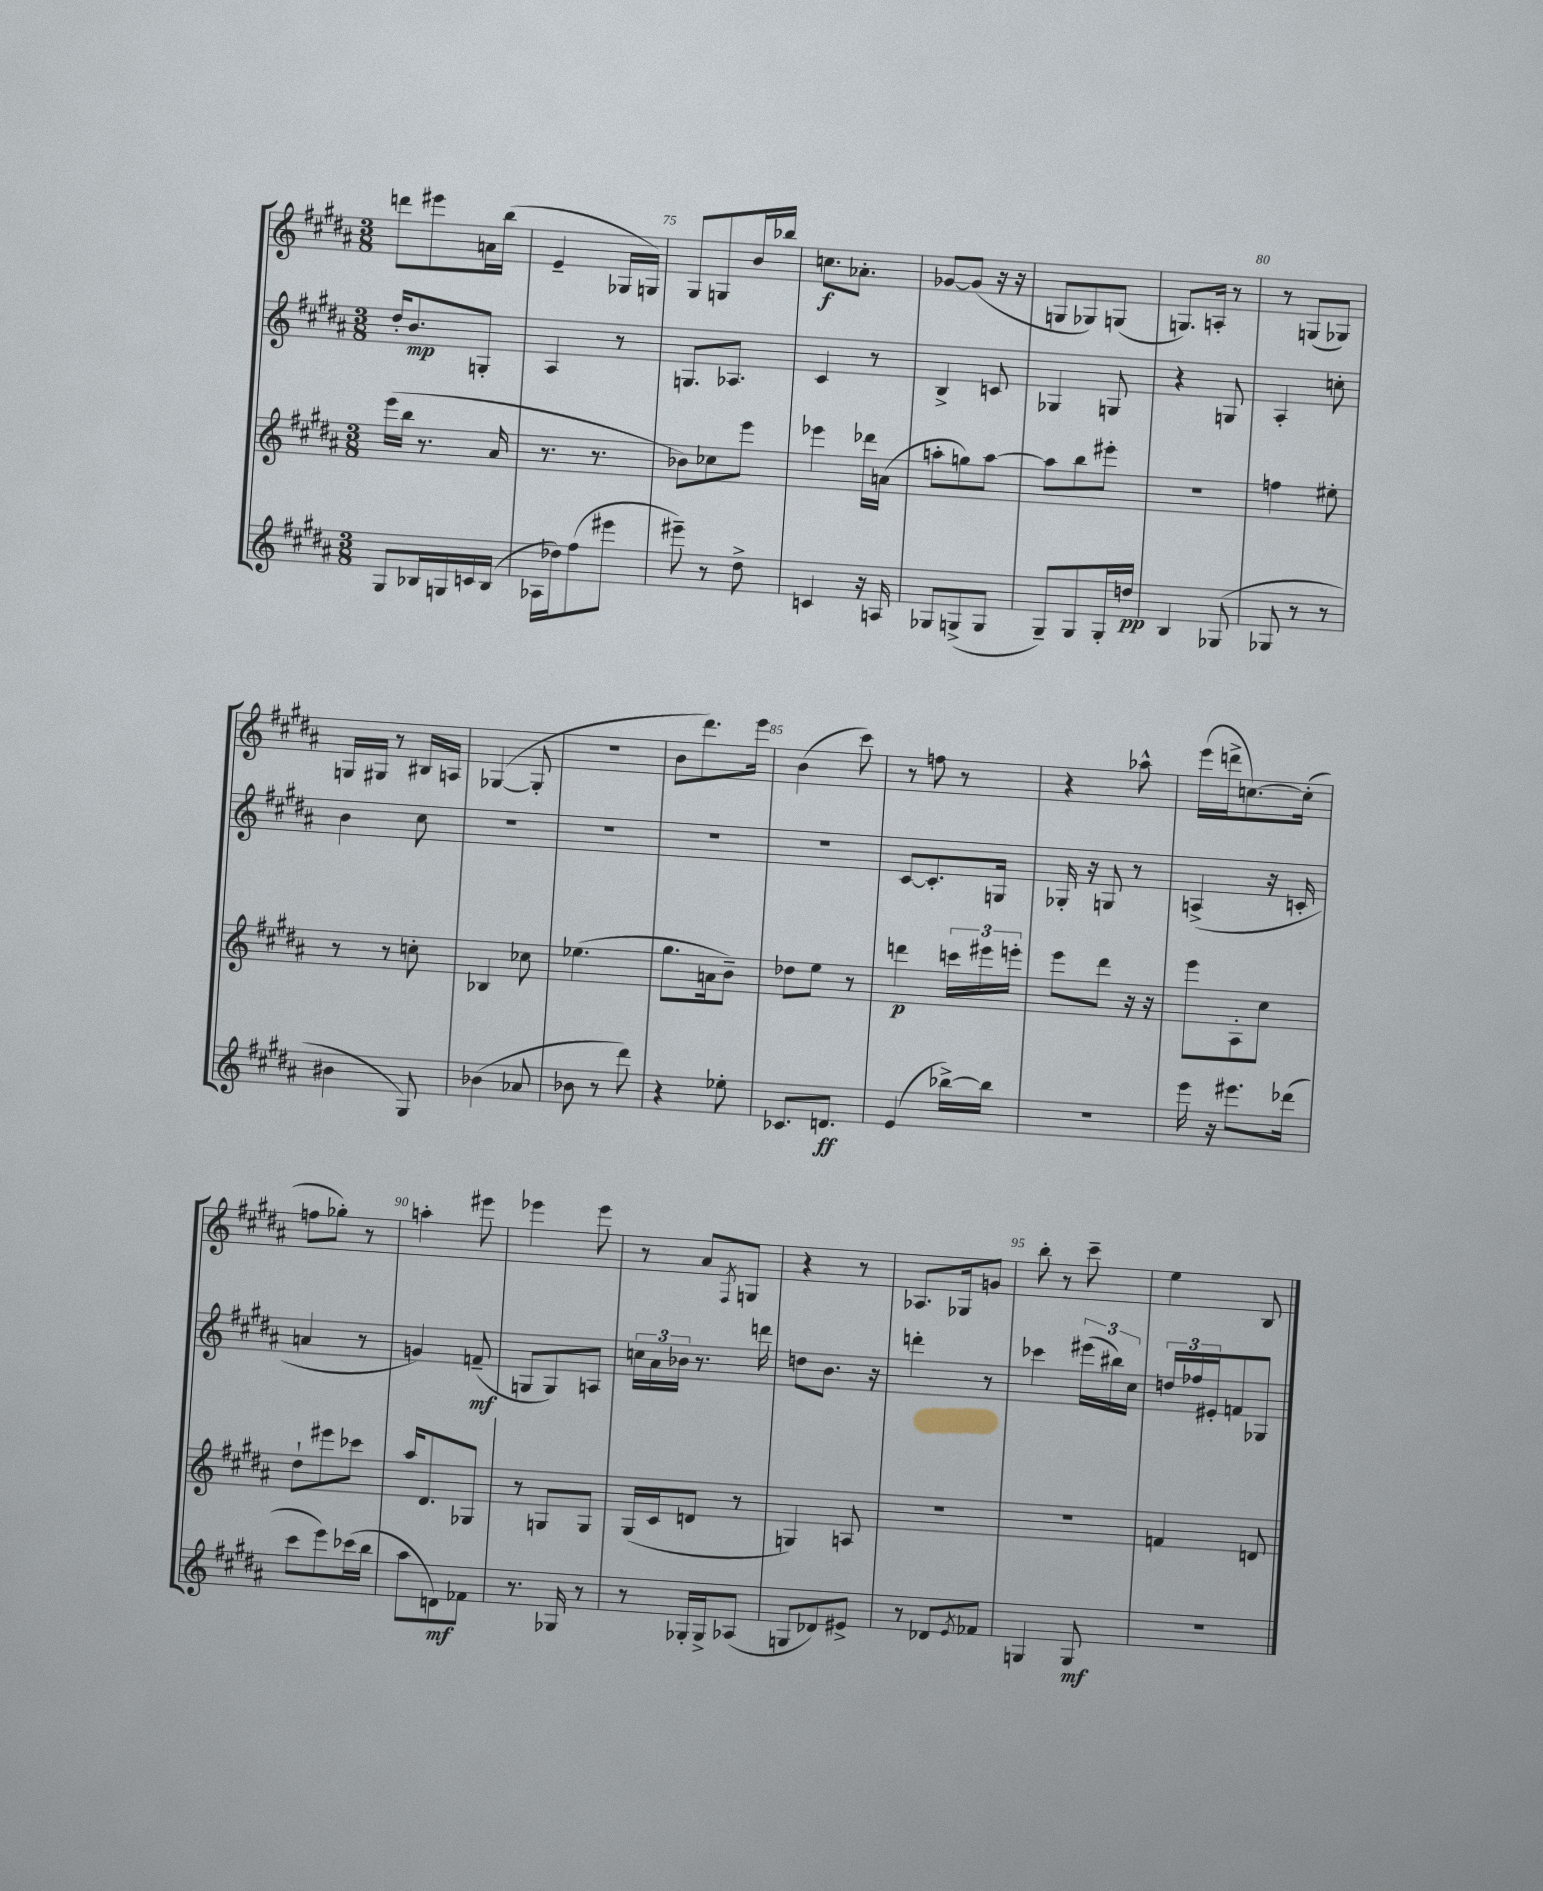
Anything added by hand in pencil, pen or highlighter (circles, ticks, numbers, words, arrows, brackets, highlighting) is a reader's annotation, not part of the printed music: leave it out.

**kern	**kern	**kern	**kern
*staff4	*staff3	*staff2	*staff1
*clefG2	*clefG2	*clefG2	*clefG2
*k[f#c#g#d#a#]	*k[f#c#g#d#a#]	*k[f#c#g#d#a#]	*k[f#c#g#d#a#]
*M3/8	*M3/8	*M3/8	*M3/8
8G#/L	(16eee\LL	16dd#'/LK	8ddd\L
.	16bb\JJ	8.b/	.
16B-/L	8.r	.	8eee#\
16G/	.	.	.
16c/	.	8G'/J	16a\L
(16B-/JJ	16a#/	.	(16bb\JJ
=	=	=	=
16A-\LL	8.r	4A#/	4e~/
16dd-\J)	.	.	.
(8ff#\	.	.	.
.	8.r	.	.
8eee#\J	.	8r	16G-/LL
.	.	.	16G/JJ)
=	=	=	=
8eee#~\)	8b-\L)	8.G/L	8G#/L
8r	8cc-\	.	8G/
.	.	8.A-/J	.
8dd#^\	8eee\J	.	16b/L
.	.	.	16bb-/JJ
=	=	=	=
4c/	4eee-\	4c#/	8.cc\L
.	.	.	8.a-'\J
16r	16ddd-\LL	8r	.
16A/	(16a\JJ	.	.
=	=	=	=
8G-/L	8aa'\L	4B^/	[8g-/L
(8G^/	8gg\)	.	(8g-/]J
8G/J	[8aa\J	8c/	16r
.	.	.	16r
=	=	=	=
8G#~/L)	8aa\]L	4G-/	8G/L
8G#/	8bb\	.	8G-/)
16G#'/L	8eee#'\J	8G/	(8G/J
16dd/JJ	.	.	.
=	=	=	=
4B/	4.r	4r	8.G/L)
.	.	.	16A'/Jk
(8G-/	.	8G/	8r
=	=	=	=
8G-/	4ff\	4A#'/	8r
8r	.	.	(8G/L
8r	8ee#'\	8cc'\	8G-/J)
=	=	=	=
4b#\	8r	4b\	16G/LL
.	.	.	16G#/JJ
.	8r	.	8r
8G#/)	8cc'\	8cc#\	16B#/LL
.	.	.	16A/JJ
=	=	=	=
(4b-\	4B-/	4.r	([4G-/
8a-/	8cc-\	.	8G-'/]
=	=	=	=
8b-\	(4.ee-\	4.r	4.r
8r	.	.	.
8ddd#\)	.	.	.
=	=	=	=
4r	8.gg#\L	4.r	8b\L
.	.	.	8.ddd#\)
.	16a\k	.	.
8ee-'\	8b~\J)	.	.
.	.	.	16eee\Jk
=	=	=	=
8.c-/L	8dd-\L	4.r	(4b\
.	8ee\J	.	.
8.d/J	.	.	.
.	8r	.	8ccc#\)
=	=	=	=
(4e/	4ddd\	[8c#/L	8r
.	.	8.c#'/]	8ff\
[16bb-^\LL)	24ccc\LL	.	8r
.	24eee#\	.	.
16bb-\]JJ	.	16G/Jk	.
.	24eee'\JJ	.	.
=	=	=	=
4.r	8eee\L	16G-'/	4r
.	.	16r	.
.	8ddd#\J	8G/	.
.	16r	8r	8aa-^^\
.	16r	.	.
=	=	=	=
16eee\	8eee\L	(4A^/	(16eee\LL
16r	.	.	16ddd^\J
8.eee#\L	8A#'\	.	[8.cc\)
.	8cc#\J	16r	.
(16ddd-\Jk	.	16c'/	(16cc'\]Jk
=	=	=	=
8ccc#\L	8dd#`\L	4a/	8ff\L
8eee\)	8eee#\	.	8gg-'\J)
(16ccc-\L	8ccc-\J	8r	8r
16bb\JJ	.	.	.
=	=	=	=
8aa#\L	16aa#/LK	4g/)	4aa'\
.	8.d#/	.	.
8d\)	.	.	.
8f-\J	8G-/J	(8f~/	8eee#\
=	=	=	=
8.r	8r	8G/L	4eee-\
.	8G/L	8G/)	.
16G-/	.	.	.
8r	8G/J	8A/J	8eee-\
=	=	=	=
8r	(16G#/LL	24cc\LL	8r
.	.	24a#\	.
.	16c#/J	.	.
.	.	24b-\JJ	.
16G-'/LL	8d/J	8.r	8a#/L
16G-^/J	.	.	.
.	.	.	8qF#/
(8A-/J	8r	.	8G/J
.	.	16ddd\	.
=	=	=	=
8G/L	4G/)	8dd\L	4r
8d-/)	.	8.b\J	.
8e#^/J	8A/	.	8r
.	.	16r	.
=	=	=	=
8r	4.r	4ddd'\	8.A-/L
8d-/L	.	.	.
.	.	.	16G-/k
8qe/	.	.	.
8f-/J	.	8r	8g/J
=	=	=	=
4G/	4.r	4ccc-\	8bb'\
.	.	.	8r
8G/	.	(24eee#\LL	8ccc#~\
.	.	24bb#\)	.
.	.	24cc#\JJ	.
=	=	=	=
4.r	4f/	24dd/LL	4ee\
.	.	24ff-/	.
.	.	24e#'/J	.
.	.	8f/	.
.	8d/	8G-/J	8B/
==	==	==	==
*-	*-	*-	*-
